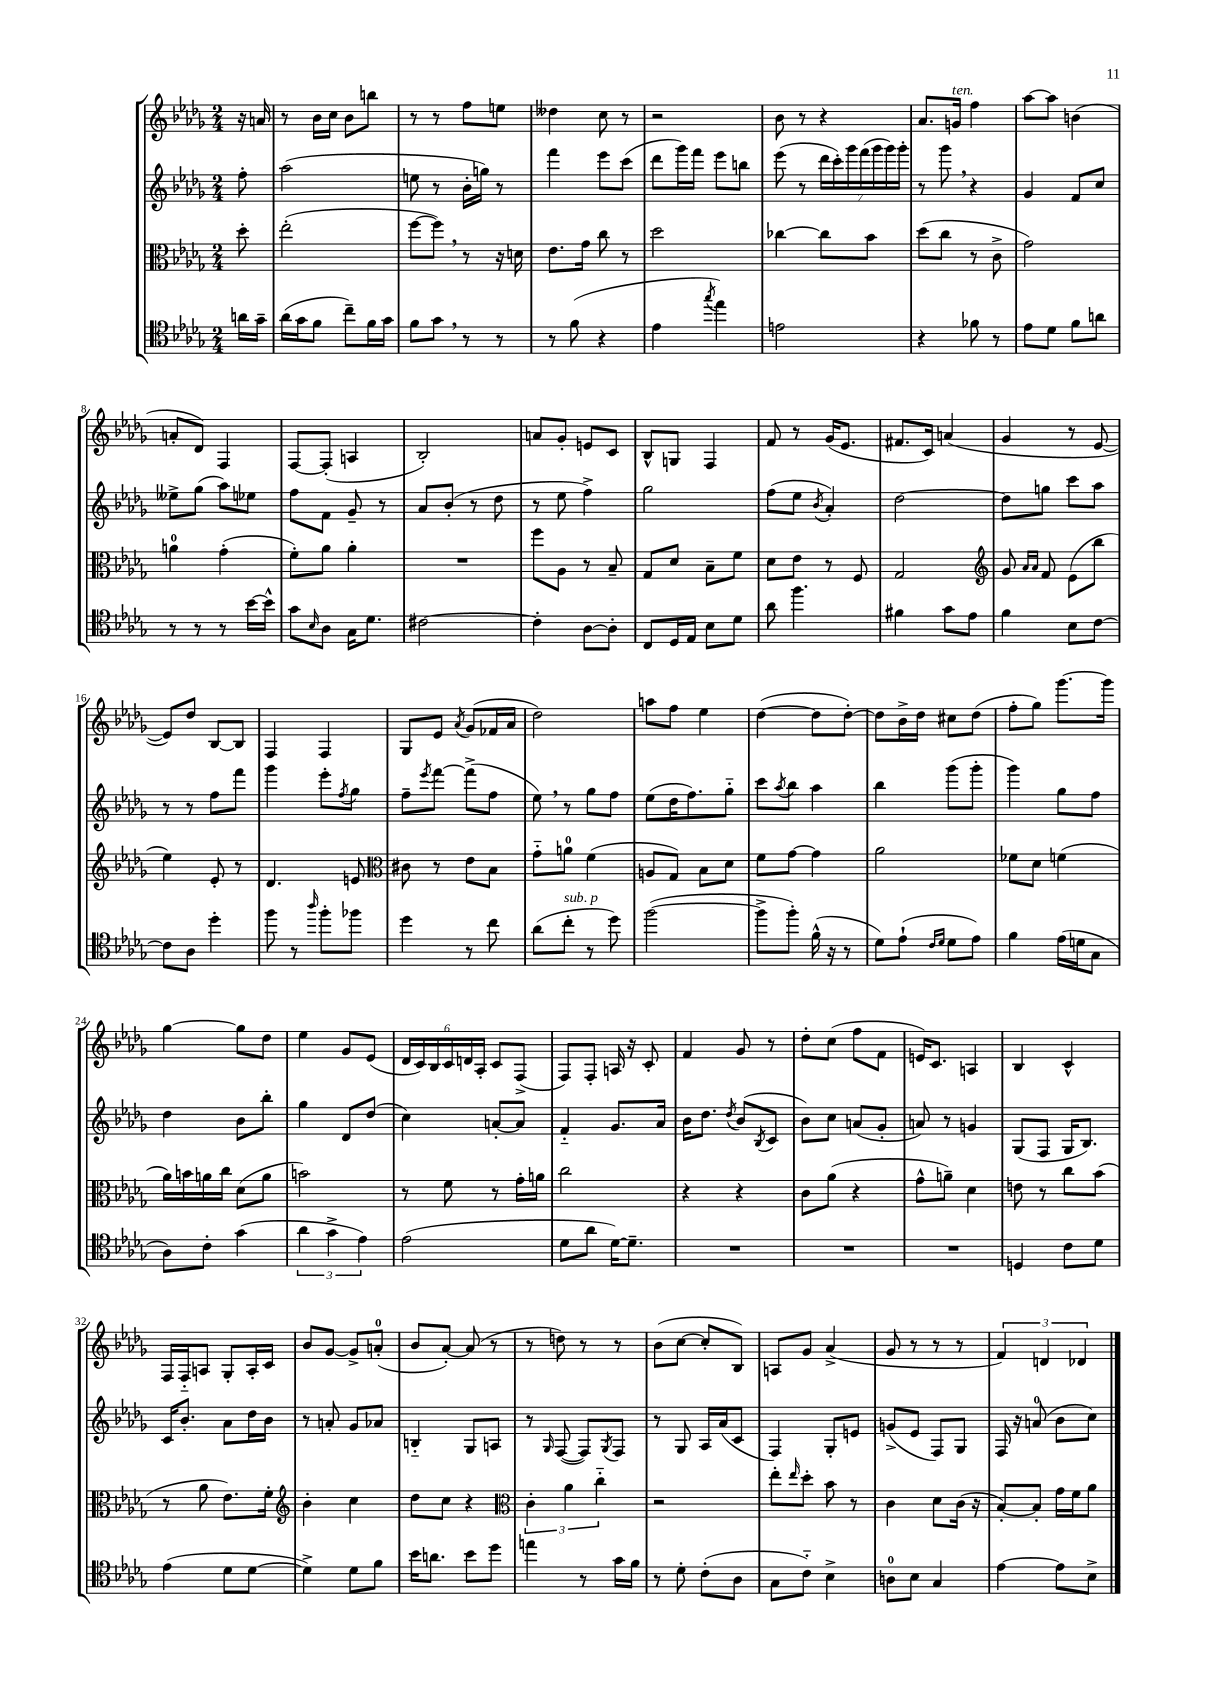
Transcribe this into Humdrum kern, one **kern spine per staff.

**kern	**kern	**kern	**kern
*staff4	*staff3	*staff2	*staff1
*clefC4	*clefC3	*clefG2	*clefG2
*k[b-e-a-d-g-]	*k[b-e-a-d-g-]	*k[b-e-a-d-g-]	*k[b-e-a-d-g-]
*M2/4	*M2/4	*M2/4	*M2/4
16a\LL	8dd-'\	8ff'\	16r
16g-~\JJ	.	.	16a/
=	=	=	=
(16a-\LL	(2ee-'\	(2aa-\	8r
16g-\J	.	.	.
8f\J	.	.	16b-\LL
.	.	.	16cc\JJ
8cc~\L)	.	.	8b-\L
16f\L	.	.	8bb\J
16g-\JJ	.	.	.
=	=	=	=
8f\L	[8ff\L	8ee\	8r
8g-\J	8ff\]J)	8r	8r
8r	8r	16b-'\LL	8ff\L
.	.	16gg\JJ)	.
8r	16r	8r	8ee\J
.	16d\	.	.
=	=	=	=
8r	8.e-\L	4fff\	4dd--\
(8f\	.	.	.
.	16g-\Jk	.	.
4r	8cc\	8eee-\L	8cc\
.	8r	(8ccc\J	8r
=	=	=	=
4e-\	2dd-\	8ddd-\L	2r
.	.	16ggg-\L)	.
.	.	16fff\JJ	.
8qgg-/	.	.	.
4ee-\)	.	8eee-\L	.
.	.	8bb\J	.
=	=	=	=
2e\	[4cc-\	(8eee-\	8b-\
.	.	8r	8r
.	8cc-\]L	28ddd-\LL	4r
.	.	28ccc'\)	.
.	.	28ggg-\	.
.	.	(28fff\	.
.	8b-\J	.	.
.	.	28ggg-\	.
.	.	28ggg-\)	.
.	.	28ggg-'\JJ	.
=	=	=	=
4r	(8dd-\L	8r	8.a-/L
.	8cc\J	8ggg-\	.
.	.	.	16g/Jk
8f-\	8r	4r	4ff\
8r	8c^\	.	.
=	=	=	=
8e-\L	2g-\)	4g-/	[8aa-\L
8d-\J	.	.	8aa-\]J
8f\L	.	8f/L	(4b\
8a\J	.	8cc/J	.
=	=	=	=
8r	4a\	8ee--^\L	8a'/L
8r	.	(8gg-\J	8d-/J)
8r	(4g-'\	8aa-\L)	4F/
[16b-\LL	.	8ee-\J	.
16b-^^\]JJ	.	.	.
=	=	=	=
8g-\L	8f'\L)	8ff\L	[8F/L
16qqB-/	.	.	.
8A-\J	8a-\J	8f\J	(8F'/]J
16G-\LK	4a-'\	8g-~/	4A/
8.d-\J	.	.	.
.	.	8r	.
=	=	=	=
[2c#\	2r	8a-/L	2B-'/)
.	.	(8b-'/J	.
.	.	8r	.
.	.	8dd-\	.
=	=	=	=
4c#'\]	8ff\L	8r	8a/L
.	8A-\J	8ee-\	8g-'/J
[8A-\L	8r	4ff^\)	8e/L
8A-'\]J	8B-~/	.	8c/J
=	=	=	=
8C/L	8G-/L	2gg-\	8B-^^/L
16D-/L	8d-/J	.	8G/J
16E-/JJ	.	.	.
8B-\L	8B-~\L	.	4F/
8d-\J	8f\J	.	.
=	=	=	=
8a-\	8d-\L	(8ff\L	8f/
4.ff\	8e-\J	8ee-\J	8r
.	.	8qb-/	.
.	8r	4a-'/)	(16g-/LK
.	.	.	8.e-/J
.	8F/	.	.
=	=	=	=
4f#\	2G-/	[2dd-\	8.f#/L
.	.	.	16c/Jk)
8g-\L	.	.	(4a/
8e-\J	.	.	.
=	=	=	=
*	*clefG2	*	*
4f\	8g-/	8dd-\]L	4g-/
.	16qqa-/LL	.	.
.	16qqa-/JJ	.	.
.	8f/	8gg\J	.
8B-\L	(8e-\L	8ccc\L	8r
[8c\J	8bb-\J	8aa-\J	[8e-/
=	=	=	=
8c\]L	4ee-\)	8r	8e-/]L)
8A-\J	.	8r	8dd-/J
4dd-'\	8e-'/	8ff\L	[8B-/L
.	8r	8fff\J	8B-/]J
=	=	=	=
8ff\	4.d-/	4ggg-\	4F/
8r	.	.	.
16qqaa-/	.	.	.
8ff'\L	.	8eee-'\L	4F/
.	.	8qff/	.
8ff-\J	8e/	8gg-\J	.
=	=	=	=
*	*clefC3	*	*
4dd-\	8c#\	8ff~\L	8G-/L
.	.	8qeee-/	.
.	8r	[8fff\J	8e-/J
.	.	.	8qa-/
8r	8e-\L	(8fff^\]L	(8g-/L
8cc\	8B-\J	8ff\J	16f-/L
.	.	.	16a-/JJ
=	=	=	=
(8a-\L	8g-'~\L	8ee-\)	2dd-\)
8cc'\J	8a\J	8r	.
8r	(4f\	8gg-\L	.
8dd-\)	.	8ff\J	.
=	=	=	=
([2ff\	8A/L	(8ee-\L	8aa\L
.	8G-/J)	16dd-\K	8ff\J
.	.	8.ff\)	.
.	8B-\L	.	4ee-\
.	8d-\J	8gg-'~\J	.
=	=	=	=
8ff^\]L	8f\L	8ccc\L	([4dd-\
.	.	8qaa-/	.
8ff'\J)	[8g-\J	8bb-\J	.
(16f^^\	4g-\]	4aa-\	8dd-\]L
16r	.	.	.
8r	.	.	[8dd-'\J)
=	=	=	=
8d-\L)	2a-\	4bb-\	8dd-\]L
(8e-`\J	.	.	16b-^\L
.	.	.	16dd-\JJ
16qqc/LL	.	.	.
16qqd-/JJ	.	.	.
8d-\L	.	(8ggg-\L	8cc#\L
8e-\J)	.	8ggg-'\J	(8dd-\J
=	=	=	=
4f\	8f-\L	4ggg-\)	8ff'\L
.	8d-\J	.	8gg-\J)
(16e-\LL	(4f\	8gg-\L	[8.ggg-\L
16d\J	.	.	.
8G-\J	.	8ff\J	.
.	.	.	16ggg-\]Jk
=	=	=	=
8A-\L)	16a-\LL)	4dd-\	[4gg-\
.	16b\	.	.
8c'\J	16a\	.	.
.	16cc\JJ	.	.
(4g-\	(8d-\L	8b-\L	8gg-\]L
.	8a\J	8bb-'\J	8dd-\J
=	=	=	=
6a-\	2b\)	4gg-\	4ee-\
6g-^\	.	.	.
.	.	8d-/L	8g-/L
6e-\)	.	.	.
.	.	(8dd-/J	(8e-/J
=	=	=	=
(2e-\	8r	4cc\)	24d-/LL
.	.	.	24c/)
.	.	.	24B-/
.	8f\	.	24c/
.	.	.	24d/
.	.	.	24A-'/JJ
.	8r	[8a'/L	8c/L
.	16g-'\LL	8a/]J	(8F^/J
.	16a\JJ	.	.
=	=	=	=
8d-\L	2cc\	4f'~/	8F/L)
8a-\J	.	.	8F'/J
[16d-\LK)	.	8.g-/L	16A/
8.d-~\]J	.	.	16r
.	.	.	8c'/
.	.	16a-/Jk	.
=	=	=	=
2r	4r	16b-\LK	4f/
.	.	8.dd-\J	.
.	.	8qdd-/	.
.	4r	(8b-/L	8g-/
.	.	8qB-/	.
.	.	8c/J	8r
=	=	=	=
2r	8c\L	8b-\L)	8dd-'\L
.	(8a-\J	8cc\J	(8cc\J
.	4r	(8a/L	8ff\L
.	.	8g-'/J	8f\J
=	=	=	=
2r	8g-^^\L	8a/)	16e/LK)
.	.	.	8.c/J
.	8a~\J)	8r	.
.	4d-\	4g/	4A/
=	=	=	=
4D/	8e\	(8G-/L	4B-/
.	8r	8F/J	.
8c\L	8cc\L	16G-/LK	4c^^/
.	.	8.B-/J)	.
8d-\J	(8b-\J	.	.
=	=	=	=
(4e-\	8r	16c/LK	16F/LL
.	.	8.b-'/J	16F'~/J
.	8a-\	.	8A/J
8d-\L	8.e-\L)	8a-\L	8G-'/L
[8d-\J	.	16dd-\L	16A'/L
.	16f'\Jk	16b-\JJ	16c/JJ
=	=	=	=
*	*clefG2	*	*
4d-^\])	4b-'\	8r	8b-/L
.	.	8a'/	[8g-/J
8d-\L	4cc\	8g-/L	8g-^/]L
8f\J	.	8a-/J	(8a'/J
=	=	=	=
16b-\LK	8dd-\L	4B'~/	8b-/L
8.a\J	.	.	.
.	8cc\J	.	[8a-'/J)
8b-\L	4r	8G-/L	(8a-/]
8dd-\J	.	8A/J	8r
=	=	=	=
*	*clefC3	*	*
4ee\	6c'\	8r	8r
.	.	16qqG-/	.
.	.	([8F/	8dd\)
.	6a-\	.	.
8r	.	8F/]L)	8r
.	6cc'~\	.	.
.	.	8qG-/	.
16g-\LL	.	8F/J	8r
16f\JJ	.	.	.
=	=	=	=
8r	2r	8r	(8b-\L
8d-'\	.	8G-/	[8cc\J
(8c'\L	.	16A-/LL	8cc'/]L
.	.	(16a-/J	.
8A-\J	.	8c/J	8B-/J)
=	=	=	=
8G-\L	8ee-'\L	4F/)	8A/L
.	16qqee-/	.	.
8c'~\J)	8dd-'\J	.	8g-/J
4B-^\	8b-\	8G-'/L	(4a-^/
.	8r	8e/J	.
=	=	=	=
8A\L	4c\	(8g^/L	8g-/
8B-\J	.	8e-/J	8r
4G-/	8d-\L	8F/L)	8r
.	(16c\Jk	8G-/J	8r
.	16r	.	.
=	=	=	=
[4e-\	[8B-'/L)	16F/	6f/)
.	.	16r	.
.	8B-'/]J	(8a/	.
.	.	.	6d/
8e-\]L	16g-\LL	8b-\L	.
.	16f\J	.	.
.	.	.	6d-/
8B-^\J	8a-\J	8cc\J)	.
==	==	==	==
*-	*-	*-	*-
